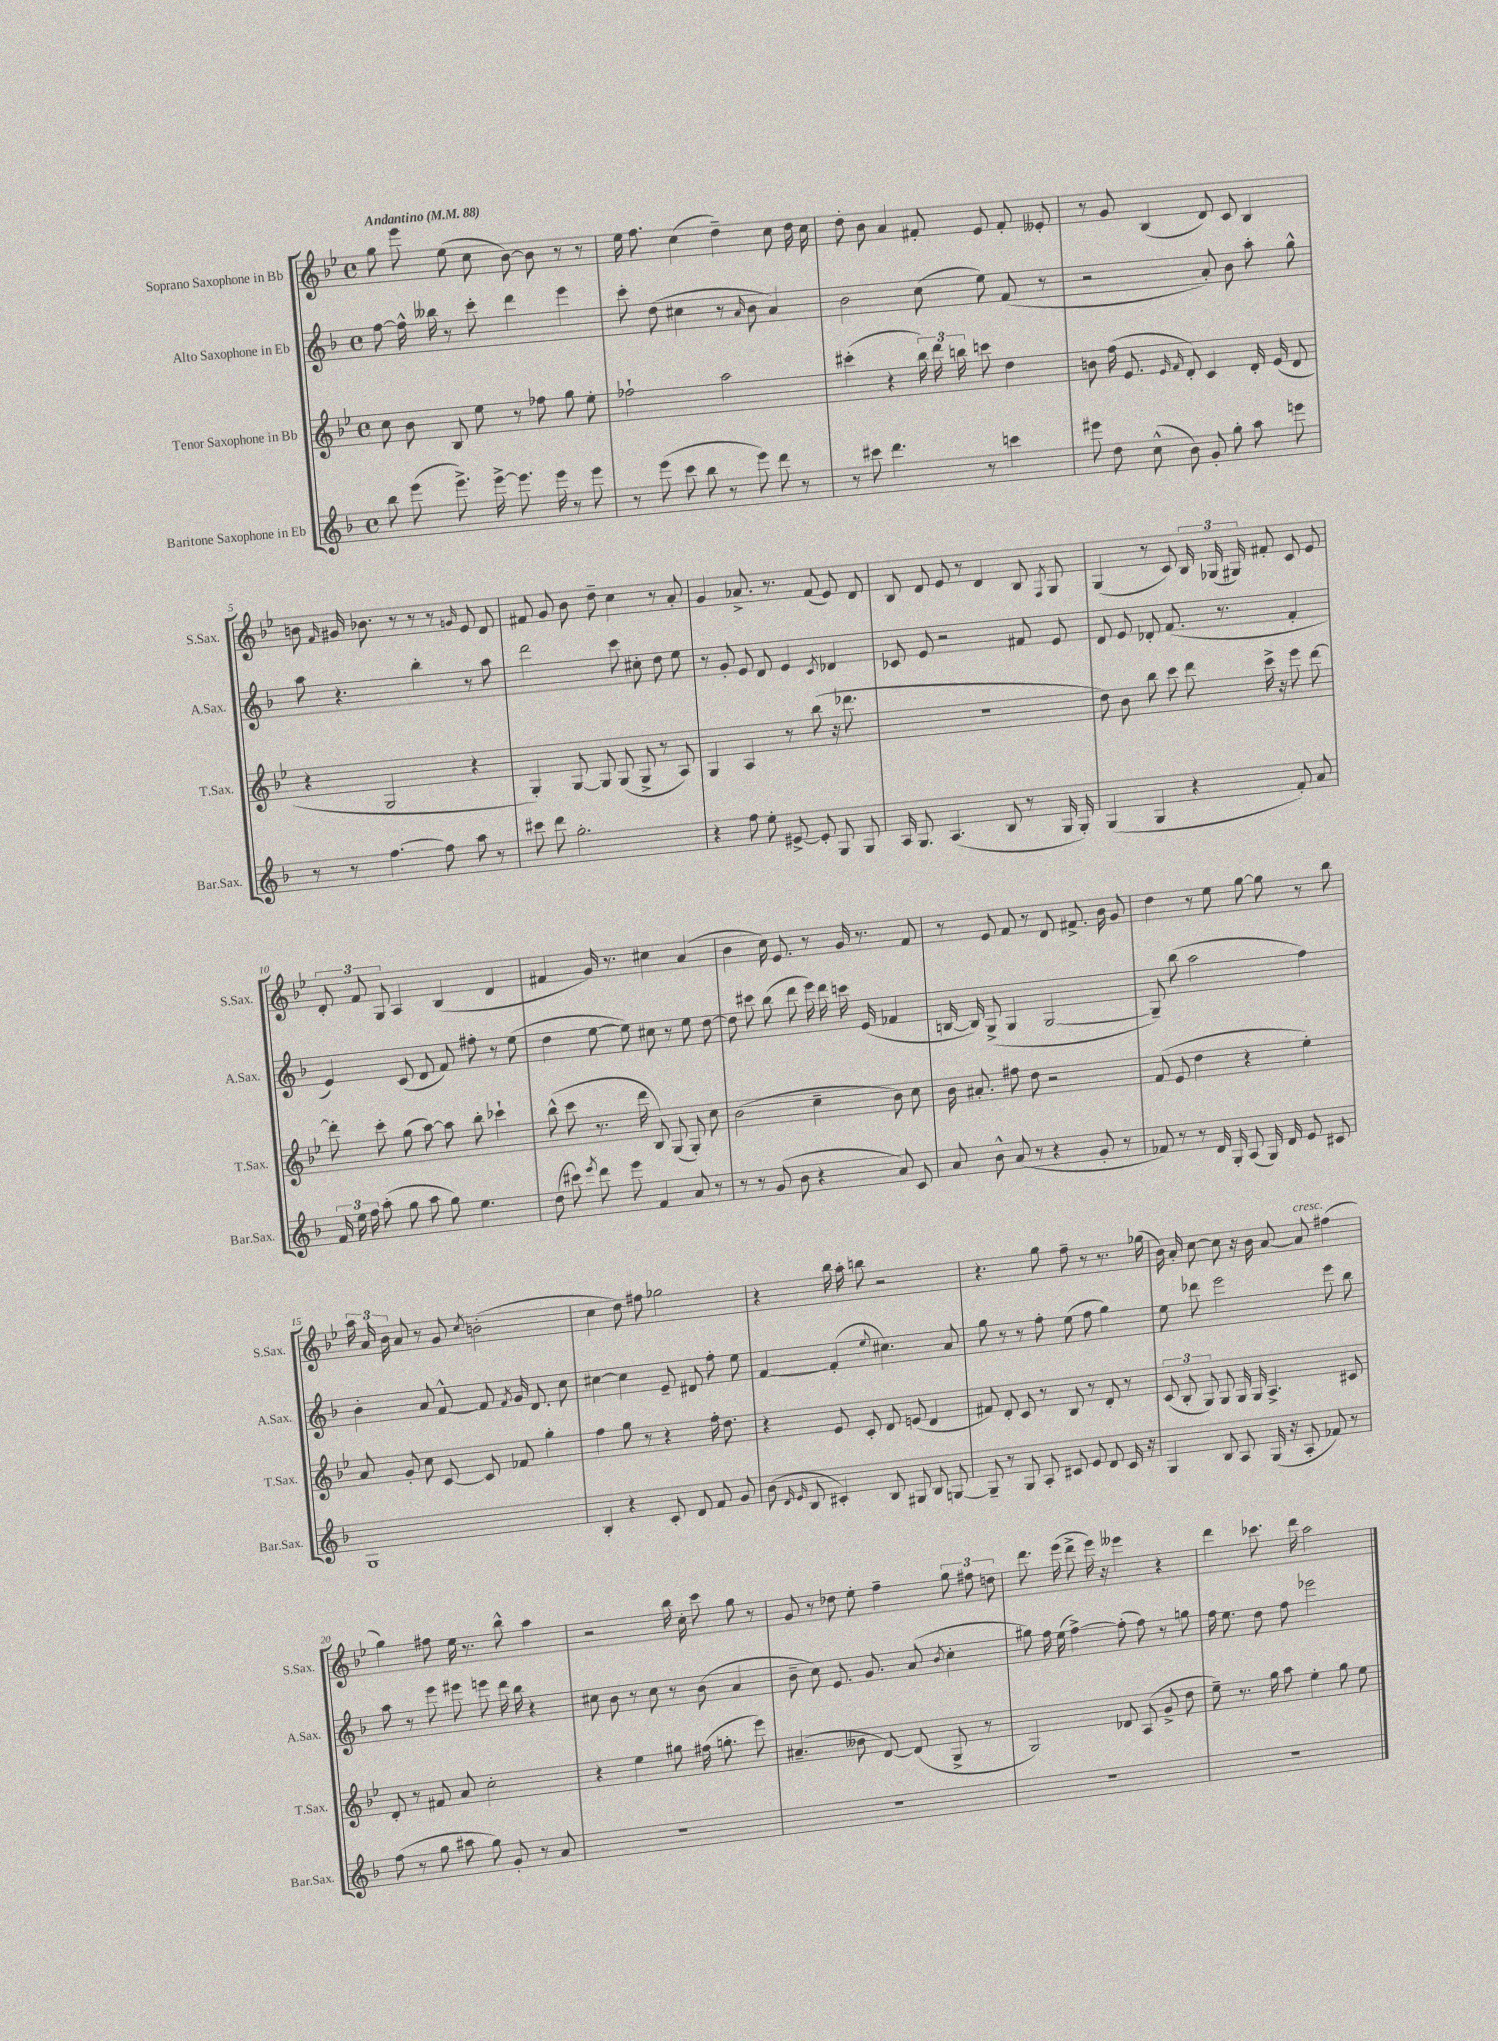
<<
\new StaffGroup <<
\new Staff = "s0" \with { instrumentName = "Soprano Saxophone in Bb" shortInstrumentName = "S.Sax." } {
    \clef treble \key bes \major \defaultTimeSignature \time 4/4 \tempo "Andantino" 4 = 88
    \autoBeamOff g''8 ees'''8 ees''8( c''8 bes'8~) bes'8 r8 r8 |
    ees''16 f''8. c''4( d''4--) c''8 d''16 c''16 |
    d''8-. bes'8 a'4 fis'8-. ees'8 fis'8-. eeses'8-. |
    r8 g'8 bes4( d'8) c'8 bes4 |
    b'8 \grace { f'16 } gis'16 bes'8. r8 r8 r8 \grace { g'16 } ees'8 d'8 |
    fis'8 g'8 bes'8 d''8-- c''4 r8 a'8-. |
    g'4 aes'8.-> r8. f'8( ees'8) d'8 |
    bes8 d'8 ees'8 r8 d'4 bes8 \acciaccatura { f8 } g8 |
    g4( r8 c'8) \tuplet 3/2 { bes16 ges16( gis16) } fis'8-. c'8 ees'8 |
    \tuplet 3/2 { d'8-. f'8 g8 } a4 bes4( d'4 |
    fis'4 g'16) r8. cis''4 a'4( |
    bes'4 c''16) ees'8. r8 g'16 r8. f'8 |
    r8 ees'8 f'8 r8 d'8 fis'8.-> bes'16 g'8 |
    d''4 r8 ees''8 g''8~ g''8 r8 bes''8 |
    \tuplet 3/2 { a''16 a'16 bes'16 } a'8 r8 g'8 \acciaccatura { c''8 } b'2-.( |
    c''4 d''8) fis''8 ges''2 |
    r4 bes''16 a''16-. b''8 r2 |
    r4. g''8 f''8-- r8 r8. ges''16( |
    bes'16) a'16-. c''8~ c''8 r16 bes'16 a'8~ a'8^\markup { \italic "cresc." } fis''4( |
    g''4) fis''8 ees''16 r8. bes''8-^ a''4 |
    r2 bes''16 c''16-. c'''8 g''8 r8 |
    g'8 r8 des''8 ees''8-. f''4-- \tuplet 3/2 { g''8 fis''8 d''8 } |
    d'''8. ees'''16( d'''8-> ees'''16) r16 eeses'''4 r4 |
    d'''4 ces'''8. d'''16 a''2 \bar "|." |
}
\new Staff = "s1" \with { instrumentName = "Alto Saxophone in Eb" shortInstrumentName = "A.Sax." } {
    \clef treble \key f \major \defaultTimeSignature \time 4/4
    \autoBeamOff f''8~ f''16-^ beses''16 r8 c'''8-. d'''4 e'''4 |
    c'''8-. d''8( cis''4 r8 \grace { a'16 } bes'8 a'4) |
    bes'2 c''8( e''8) f'8( r8 |
    r2 a'8-.) bes'8 a''8-. g''8-^ |
    a''8 r4. bes''4-. r8 a''8 |
    d'''2 c'''8 cis''8-. d''8 e''8 |
    r8 g'8-. e'8 d'8 e'4 \acciaccatura { c'8 } des'4 |
    ces'8 e'8 r2 fis'8 e'8 |
    d'8 e'8 des'8-. f'8.( r8. f'4-. |
    e'4) c'8( d'8 f'8) fis''8-. r8 e''8( |
    d''4 e''8~ e''8) cis''8 r8 e''8 d''8~ |
    d''8 cis'''8 bes''8( d'''8 e'''16) d'''16 c'''16 e'16( fes'4 |
    b16~ b16) g8->( g4 g2~ |
    g8--) bes''8( a''2 f''4) |
    bes'4-. a'8 f'8~-^ f'8 \acciaccatura { f'8 } g'16 d'8. c''8 |
    cis''4~ cis''4 e'8-- dis'8 f''8-. e''8 |
    f'4~ f'4-.( \appoggiatura { e''8 } cis''4.) a'8 |
    g''8 r8 r8 f''8-. e''8( f''8 g''4) |
    e''8 des'''8 e'''2 e'''8 bes''8 |
    a''8 r8 e'''8 eis'''8 e'''8 d'''16 bes''16 r4 |
    cis''8 bes'8 r8 cis''8 r8 bes'8( a'4 |
    bes'8-- c''8) e'8. g'8. a'8( \acciaccatura { bes'8 } c''4-. |
    gis''8) f''16 e''16( f''4~->) f''8-.( f''8) r8 g''8 |
    f''16 e''8. d''8 f''8 ees'''2 \bar "|." |
}
\new Staff = "s2" \with { instrumentName = "Tenor Saxophone in Bb" shortInstrumentName = "T.Sax." } {
    \clef treble \key bes \major \defaultTimeSignature \time 4/4
    \autoBeamOff c''8 bes'8 bes8 ees''8 r8 fes''8 g''8 ees''8-. |
    fes''2-! a''2 |
    cis'''4-.( r4 \tuplet 3/2 { bes''16) d'''16 b''16 } c'''8 d''4 |
    b'8 f''16( ees'8. \grace { ees'16 f'16 } d'8-.) c'4 d'16-. ees'16( d'8 |
    r4 g2 r4 |
    g4-.) g8~ g8 g8( g8-> r8 a8) |
    g4 a4 r8 bes''8( r16 des'''8. |
    R1 |
    d''8) bes'8 bes''8 c'''8 d'''8 c'''16-> r16 ees'''8 d'''8~ |
    d'''8-. c'''8-. g''8( a''8~) a''8 bes''8-. ces'''4-! |
    bes''8-^( c'''8 r8. d'''16 bes8) g8( g8-.) c''8 |
    bes'2( c''4-- bes'8) c''8 |
    bes'16 ais'8.-. fis''8 d''8 r2 |
    f'8( ees'8 d''4 r4 ees''4-.) |
    a'8 g'8-. c''8 c'8~ c'8 fes'8 g''4-. |
    f''4 g''8 r8 r4 f''16-. d''8. |
    r4 ees'8 c'8-. d'8 e'8( d'4 |
    fis'8) d'8-. c'8 r8 bes8 r8 d'8-. r8 |
    \tuplet 3/2 { c'8( bes8-. g8) } g8 g16 g16 a4.-> cis'8 |
    d'8-. r8 fis'8 a'8 c''2-. |
    r4 ees''4 gis''8 fis''16( g''8.-. ees'''8) |
    ais'4.--( beses'8 d'8~) d'8( g8-> r8 |
    g2) des'8 a8( g'8-> d''8 |
    ees''8--) r8. g''16 a''8 ees''4-. g''8 ees''8 \bar "|." |
}
\new Staff = "s3" \with { instrumentName = "Baritone Saxophone in Eb" shortInstrumentName = "Bar.Sax." } {
    \clef treble \key f \major \defaultTimeSignature \time 4/4
    \autoBeamOff bes''8 e'''8( e'''8.->) e'''16~-> e'''8. e'''16 r8 e'''8 |
    r8 e'''8( c'''8 bes''8 r8 e'''8) d'''8 r8 |
    r8 cis'''8 d'''4. r8 c'''4 |
    eis'''8 d''8 c''8-^( bes'8) g'8-. g''8-. a''8 e'''8 |
    r8 r8 f''4.~ f''8 a''8 r8 |
    cis'''8 d'''8 g''2.-. |
    r4 f''8 e''8-. eis'8~-> eis'8-. g8 g8 |
    a16 g8. a4.( bes8 r8 g16 g16-.) |
    g4( g4 r4 f'8-.) a'8 |
    \tuplet 3/2 { f'16 e''16 f''16 } a''8-.( g''8 a''8 g''8) e''4. |
    d''8( cis'''8) \acciaccatura { e'''8 } d'''8 e'''8 f'4 a'8 r8 |
    r8 r8 g'8( bes'8 r4 a'8) c'8 |
    a'8 bes'8-^ a'8( r8 r4 g'8-. r8 |
    fes'8) r8 r8 d'16 g16-. a8( g16) d'16 e'8 cis'8 |
    g1 |
    bes4-. r4 c'8-. d'8 f'8 g'8 |
    bes'8( \grace { d'16 e'16 } bes8 cis'4-.) bes8 gis8 bes8 g8~ |
    g8-- r8 g8 a8-. cis'8 e'8 d'8 cis'16 r16 |
    g4 bes8 a8 g16( r16 a8-. fes'8) r8 |
    f''8( r8 g''8 ais''8 g''8) g'8-. r8 a'8 |
    R1 |
    R1 |
    R1 |
    R1 \bar "|." |
}
>>
>>
